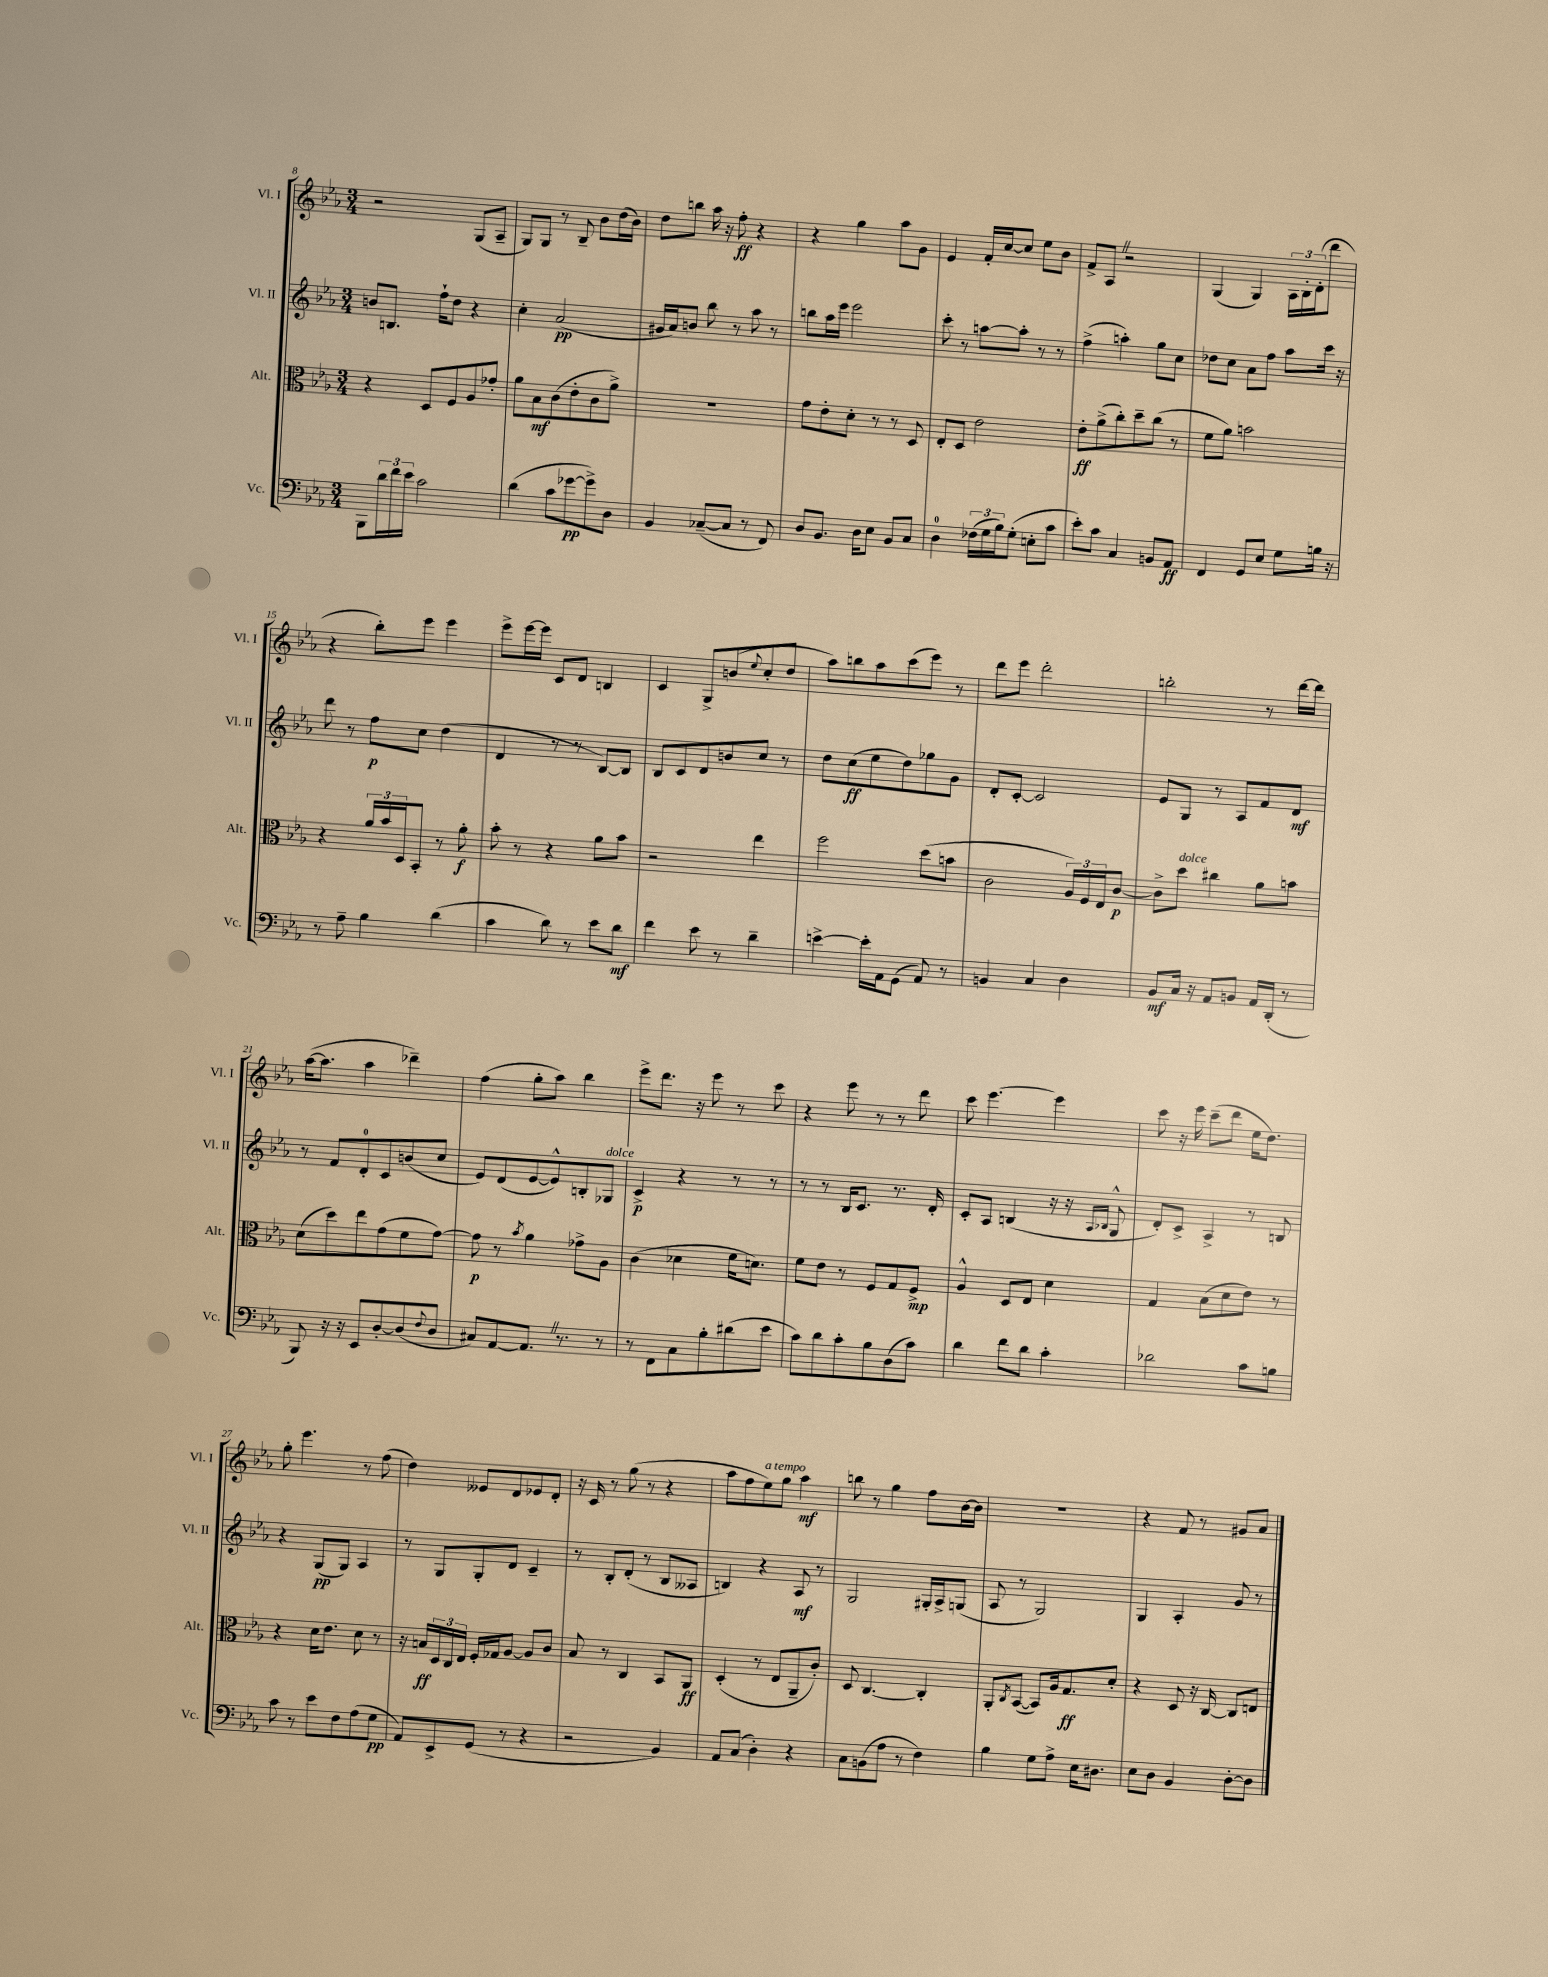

**kern	**dynam	**kern	**dynam	**kern	**dynam	**kern	**dynam
*part4	*part4	*part3	*part3	*part2	*part2	*part1	*part1
*staff4	*staff4	*staff3	*staff3	*staff2	*staff2	*staff1	*staff1
*I"Vc.	*	*I"Alt.	*	*I"Vl. II	*	*I"Vl. I	*
*I'Vc.	*	*I'Alt.	*	*I'Vl. II	*	*I'Vl. I	*
*clefF4	*	*clefC3	*	*clefG2	*	*clefG2	*
*k[b-e-a-]	*	*k[b-e-a-]	*	*k[b-e-a-]	*	*k[b-e-a-]	*
*M3/4	*	*M3/4	*	*M3/4	*	*M3/4	*
=8	=8	=8	=8	=8	=8	=8	=8
8BBB-\L	.	4r	.	8bn/L	.	2r	.
24d\L	.	.	.	8.Bn/J	.	.	.
24f\	.	.	.	.	.	.	.
24e-\JJ	.	.	.	.	.	.	.
2c\	.	8D/L	.	.	.	.	.
.	.	.	.	16ff`\KL	.	.	.
.	.	8F/	.	8dd\J	.	.	.
.	.	8A-/	.	4r	.	(8G/L	.
.	.	8g-X'/J	.	.	.	8A-~/J	.
=9	=9	=9	=9	=9	=9	=9	=9
(4d\	.	8a-\L	.	4cc'\	.	8G/L)	.
.	.	8B-\	mf	.	.	8G/J	.
8c\L	.	(8c\	.	(2a-/	pp	8r	.
[8g-X\	pp	8e-'\	.	.	.	8B-~/	.
8g-^\])	.	8c\	.	.	.	8b-\L	.
8D\J	.	8a-^\J)	.	.	.	(16dd\L	.
.	.	.	.	.	.	16b-\JJ)	.
=10	=10	=10	=10	=10	=10	=10	=10
4BB-/	.	2.r	.	16g#X/LL	.	8dd\L	.
.	.	.	.	16a-/J)	.	.	.
.	.	.	.	8bn/J	.	8bbn\J	.
([8C-X~/L	.	.	.	8bb-\	.	16aa-\	.
.	.	.	.	.	.	16r	.
8C-/J]	.	.	.	8r	.	8ff'\	ff
8r	.	.	.	8aa-\	.	4r	.
8FF/)	.	.	.	8r	.	.	.
=11	=11	=11	=11	=11	=11	=11	=11
8D/L	.	8g\L	.	8bbn\L	.	4r	.
8.BB-/J	.	8e-'\	.	16aa-\L	.	.	.
.	.	.	.	16eee-\JJ	.	.	.
.	.	8d'\J	.	2eee-\	.	4gg\	.
16D\KL	.	.	.	.	.	.	.
8E-\J	.	8r	.	.	.	.	.
8BB-/L	.	8r	.	.	.	8aa-\L	.
8C/J	.	8D/	.	.	.	8g\J	.
=12	=12	=12	=12	=12	=12	=12	=12
4D\	.	8E-'/L	.	8ccc'\	.	4e-/	.
.	.	8D/J	.	8r	.	.	.
(24F-X\LL	.	2e-\	.	[8aan\L	.	16f'/LL	.
24G\	.	.	.	.	.	.	.
.	.	.	.	.	.	[16cc/J	.
24B-\J)	.	.	.	.	.	.	.
(8G'\J	.	.	.	8aa'\J]	.	8cc/J]	.
8En'\L	.	.	.	8r	.	8ee-\L	.
8c\J	.	.	.	8r	.	8b-\J	.
=13	=13	=13	=13	=13	=13	=13	=13
8e-'\L)	.	8e-'\L	ff	(4ff^\	.	8f^/L	.
8c\J	.	(8a-^\	.	.	.	8A-Z/J	.
4C/	.	8cc'\)	.	4aan'\)	.	2r	.
.	.	8dd~\	.	.	.	.	.
8BBn/L	.	(8cc\J	.	8gg\L	.	.	.
8AA-/J	ff	8r	.	8cc\J	.	.	.
=14	=14	=14	=14	=14	=14	=14	=14
4FF/	.	8f\L	.	8dd-X\L	.	(4G/	.
.	.	8a-\J)	.	8cc\J	.	.	.
8GG/L	.	2bn\	.	8a-\L	.	4G/)	.
8E-/J	.	.	.	8ff\J	.	.	.
8G\L	.	.	.	8aa-\L	.	24A-\LL	.
.	.	.	.	.	.	24B-'\	.
.	.	.	.	.	.	(24d'\J	.
16Bn\Jk	.	.	.	16ccc\Jk	.	8ddd\J	.
16r	.	.	.	16r	.	.	.
!!LO:LB:g=z
=15	=15	=15	=15	=15	=15	=15	=15
8r	.	4r	.	8ddd\	.	4r	.
8A-~\	.	.	.	8r	.	.	.
4B-\	.	24a-/LL	.	8ff\L	p	8bb-'\L)	.
.	.	24b-/	.	.	.	.	.
.	.	24D/J	.	.	.	.	.
.	.	8BB-'/J	.	8cc\J	.	8eee-\J	.
(4d\	.	8r	.	(4dd\	.	4eee-\	.
.	.	8a-'\	f	.	.	.	.
=16	=16	=16	=16	=16	=16	=16	=16
4c\	.	8b-'\	.	4d/	.	8eee-^\L	.
.	.	8r	.	.	.	[16eee-\L	.
.	.	.	.	.	.	16eee-\JJ]	.
8d\)	.	4r	.	8r	.	8c/L	.
8r	.	.	.	8r	.	8d/J	.
8e-\L	.	8a-\L	.	[8B-/L)	.	4Bn/	.
8d\J	mf	8b-\J	.	8B-/J]	.	.	.
=17	=17	=17	=17	=17	=17	=17	=17
4f\	.	2r	.	8B-/L	.	4c/	.
.	.	.	.	8c/	.	.	.
8e-\	.	.	.	8d/	.	8G^/L	.
8r	.	.	.	8bn/	.	(8bn/	.
.	.	.	.	.	.	8qqee-/	.
4d~\	.	4ee-\	.	8cc/J	.	8cc'/	.
.	.	.	.	8r	.	8dd/J	.
=18	=18	=18	=18	=18	=18	=18	=18
[4en^\	.	2ff\	.	8dd\L	.	8aa-\L)	.
.	.	.	.	(8cc\	ff	8bbn\	.
16e'\LL]	.	.	.	8ee-\	.	8aa-\	.
16AA-\J	.	.	.	.	.	.	.
(8GG\J	.	.	.	8dd\)	.	(8ccc\	.
8AA-/)	.	(8dd\L	.	8gg-X\	.	8eee-\J)	.
8r	.	8bn\J	.	8g\J	.	8r	.
=19	=19	=19	=19	=19	=19	=19	=19
4BBn/	.	2c\	.	8d'/L	.	8ddd\L	.
.	.	.	.	[8c'/J	.	8eee-\J	.
4C/	.	.	.	2c/]	.	2ddd'\	.
4D\	.	24A-/LL)	.	.	.	.	.
.	.	24F/	.	.	.	.	.
.	.	24E-/J	.	.	.	.	.
.	.	[8c/J	p	.	.	.	.
=20	=20	=20	=20	=20	=20	=20	=20
8BB-/L	mf	8c^\L]	.	8e-/L	.	2bbn'\	.
!	!	!LO:TX:a:i:t=dolce	!	!	!	!	!
16C/Jk	.	8dd\J	.	8G/J	.	.	.
16r	.	.	.	.	.	.	.
8AA-/L	.	4cc#X\	.	8r	.	.	.
8BBn/J	.	.	.	8A-/L	.	.	.
16AA-/LL	.	8a-\L	.	8f/	.	8r	.
(16DD'/JJ	.	.	.	.	.	.	.
8r	.	8bn\J	.	8d/J	mf	[16ddd\LL	.
.	.	.	.	.	.	16ddd\JJ]	.
!!LO:LB:g=z
=21	=21	=21	=21	=21	=21	=21	=21
8BBB-/)	.	(8d\L	.	8r	.	([16aa-\KL	.
.	.	.	.	.	.	8.aa-\J]	.
16r	.	8dd\)	.	8f/L	.	.	.
16r	.	.	.	.	.	.	.
8EE-/L	.	8ee-\	.	8d'/	.	4aa-\	.
[8D'/	.	(8g\	.	8c/	.	.	.
(8D/]	.	8f\	.	(8bn/	.	4ddd-X~\)	.
8qqF/	.	.	.	.	.	.	.
8D/J	.	[8g\J)	.	8cc/J	.	.	.
=22	=22	=22	=22	=22	=22	=22	=22
8C#X/L)	.	8g\]	p	8e-/L)	.	(4ff\	.
[8AA-/	.	8r	.	(8d/	.	.	.
.	.	8qb-/	.	.	.	.	.
8.AA-Z/J]	.	4a-\	.	[8e-/	.	8gg'\L	.
.	.	.	.	8e-^^/])	.	8aa-\J)	.
8.r	.	.	.	.	.	.	.
.	.	8g-X^\L	.	8Bn'/	.	4bb-\	.
!	!	!	!	!LO:TX:a:i:t=dolce	!	!	!
8r	.	8A-\J	.	8G-X/J	.	.	.
=23	=23	=23	=23	=23	=23	=23	=23
8r	.	(4c\	.	4c^/	p	8eee-^\L	.
8FF\L	.	.	.	.	.	8.ddd\J	.
8C\	.	4d-X\	.	4r	.	.	.
.	.	.	.	.	.	16r	.
8B-'\	.	.	.	.	.	8eee-\	.
(8d#X\	.	16f\KL	.	8r	.	8r	.
.	.	8.dn\J)	.	.	.	.	.
8e-\J	.	.	.	8r	.	8ccc\	.
=24	=24	=24	=24	=24	=24	=24	=24
8c\L)	.	8f\L	.	8r	.	4r	.
8d\	.	8e-\J	.	8r	.	.	.
8c'\	.	8r	.	16B-/KL	.	8eee-\	.
.	.	.	.	8.c/J	.	.	.
8B-\	.	8F/L	.	.	.	8r	.
(8D\	.	8G/	.	8.r	.	8r	.
8c\J)	.	8F^/J	mp	.	.	8ddd\	.
.	.	.	.	16d'/	.	.	.
=25	=25	=25	=25	=25	=25	=25	=25
4d\	.	4A-^^/	.	8c'/L	.	8ccc\	.
.	.	.	.	8A-/J	.	[4.eee-\	.
8f\L	.	8D/L	.	(4Bn/	.	.	.
8d\J	.	8E-/J	.	.	.	.	.
4c'\	.	4d\	.	16r	.	4eee-\]	.
.	.	.	.	16r	.	.	.
.	.	.	.	16qqA-/LL	.	.	.
.	.	.	.	16qqB-X/JJ	.	.	.
.	.	.	.	8G^^/	.	.	.
=26	=26	=26	=26	=26	=26	=26	=26
2d-X\	.	4G/	.	8d'/L)	.	8ccc\	.
.	.	.	.	8c^/J	.	16r	.
.	.	.	.	.	.	16eee-\	.
.	.	(8B-\L	.	4A-^/	.	(8ccc~\L	.
.	.	8d\	.	.	.	8ddd\J	.
8c\L	.	8e-\J)	.	8r	.	16ee-\KL	.
.	.	.	.	.	.	8.dd\J)	.
8Bn\J	.	8r	.	8Bn/	.	.	.
!!LO:LB:g=z
=27	=27	=27	=27	=27	=27	=27	=27
8c\	.	4r	.	4r	.	8gg'\	.
8r	.	.	.	.	.	4.eee-\	.
8e-\L	.	16d\KL	.	(8G/L	pp	.	.
.	.	8.e-\J	.	.	.	.	.
8F\	.	.	.	8G/J)	.	.	.
(8A-\	.	8d\	.	4A-/	.	8r	.
8G\J	pp	8r	.	.	.	(8ff\	.
=28	=28	=28	=28	=28	=28	=28	=28
8AA-/L)	.	16r	.	8r	.	4dd\)	.
.	.	16Bn/LL	ff	.	.	.	.
8EE-^/	.	24D/	.	8G/L	.	.	.
.	.	24C/	.	.	.	.	.
.	.	24E-/JJ	.	.	.	.	.
(8GG/J	.	16F'/LL	.	8G'/	.	8e--X/L	.
.	.	16G-X/J	.	.	.	.	.
8r	.	[8A-/J	.	8d/J	.	8d/	.
4r	.	8A-/L]	.	4c~/	.	8e-X/	.
.	.	8c/J	.	.	.	8d'/J	.
=29	=29	=29	=29	=29	=29	=29	=29
2r	.	8B-/	.	8r	.	16r	.
.	.	.	.	.	.	16c/	.
.	.	8r	.	8B-'/L	.	8r	.
.	.	4C/	.	(8d'/J	.	(8gg\	.
.	.	.	.	8r	.	8r	.
4BB-/)	.	8BB-/L	.	8B-/L	.	4r	.
.	.	8AA-/J	ff	8A--X/J	.	.	.
=30	=30	=30	=30	=30	=30	=30	=30
8AA-/L	.	(4D'/	.	4Bn/)	.	8aa-\L	.
(8C/J	.	.	.	.	.	8ff\	.
!	!	!	!	!	!	!LO:TX:a:i:t=a tempo	!
4D'\)	.	8r	.	4r	.	8ee-\)	.
.	.	8E-/L	.	.	.	8gg\J	.
4r	.	8AA-~/	.	8A-/	mf	4aa-\	mf
.	.	8c'/J)	.	8r	.	.	.
=31	=31	=31	=31	=31	=31	=31	=31
8C\L	.	8D/	.	2G/	.	8bbn\	.
(8BBn\	.	[4.C/	.	.	.	8r	.
8A-\J	.	.	.	.	.	4gg\	.
8r	.	.	.	.	.	.	.
4F\)	.	4C'/]	.	16G#X'/LL	.	8ff\L	.
.	.	.	.	16A-^/J	.	.	.
.	.	.	.	(8Gn/J	.	[16b-\L	.
.	.	.	.	.	.	16b-\JJ]	.
=32	=32	=32	=32	=32	=32	=32	=32
4B-\	.	8AA-'/L	.	8A-/	.	2.r	.
.	.	8qC/	.	.	.	.	.
.	.	([8BB-/J	.	8r	.	.	.
8G\L	.	8BB-/L])	.	2G/)	.	.	.
8A-^\J	.	16A-/k	.	.	.	.	.
.	.	8.G/	ff	.	.	.	.
16E-\KL	.	.	.	.	.	.	.
8.D#X\J	.	.	.	.	.	.	.
.	.	8d'/J	.	.	.	.	.
=33	=33	=33	=33	=33	=33	=33	=33
8E-\L	.	4r	.	4G/	.	4r	.
8D\J	.	.	.	.	.	.	.
4BB-/	.	8D/	.	4A-'/	.	8f/	.
.	.	16r	.	.	.	8r	.
.	.	[16C/	.	.	.	.	.
[8D'\L	.	8C/L]	.	8g/	.	8g#X/L	.
8D\J]	.	8En/J	.	8r	.	8a-/J	.
==	==	==	==	==	==	==	==
*-	*-	*-	*-	*-	*-	*-	*-
